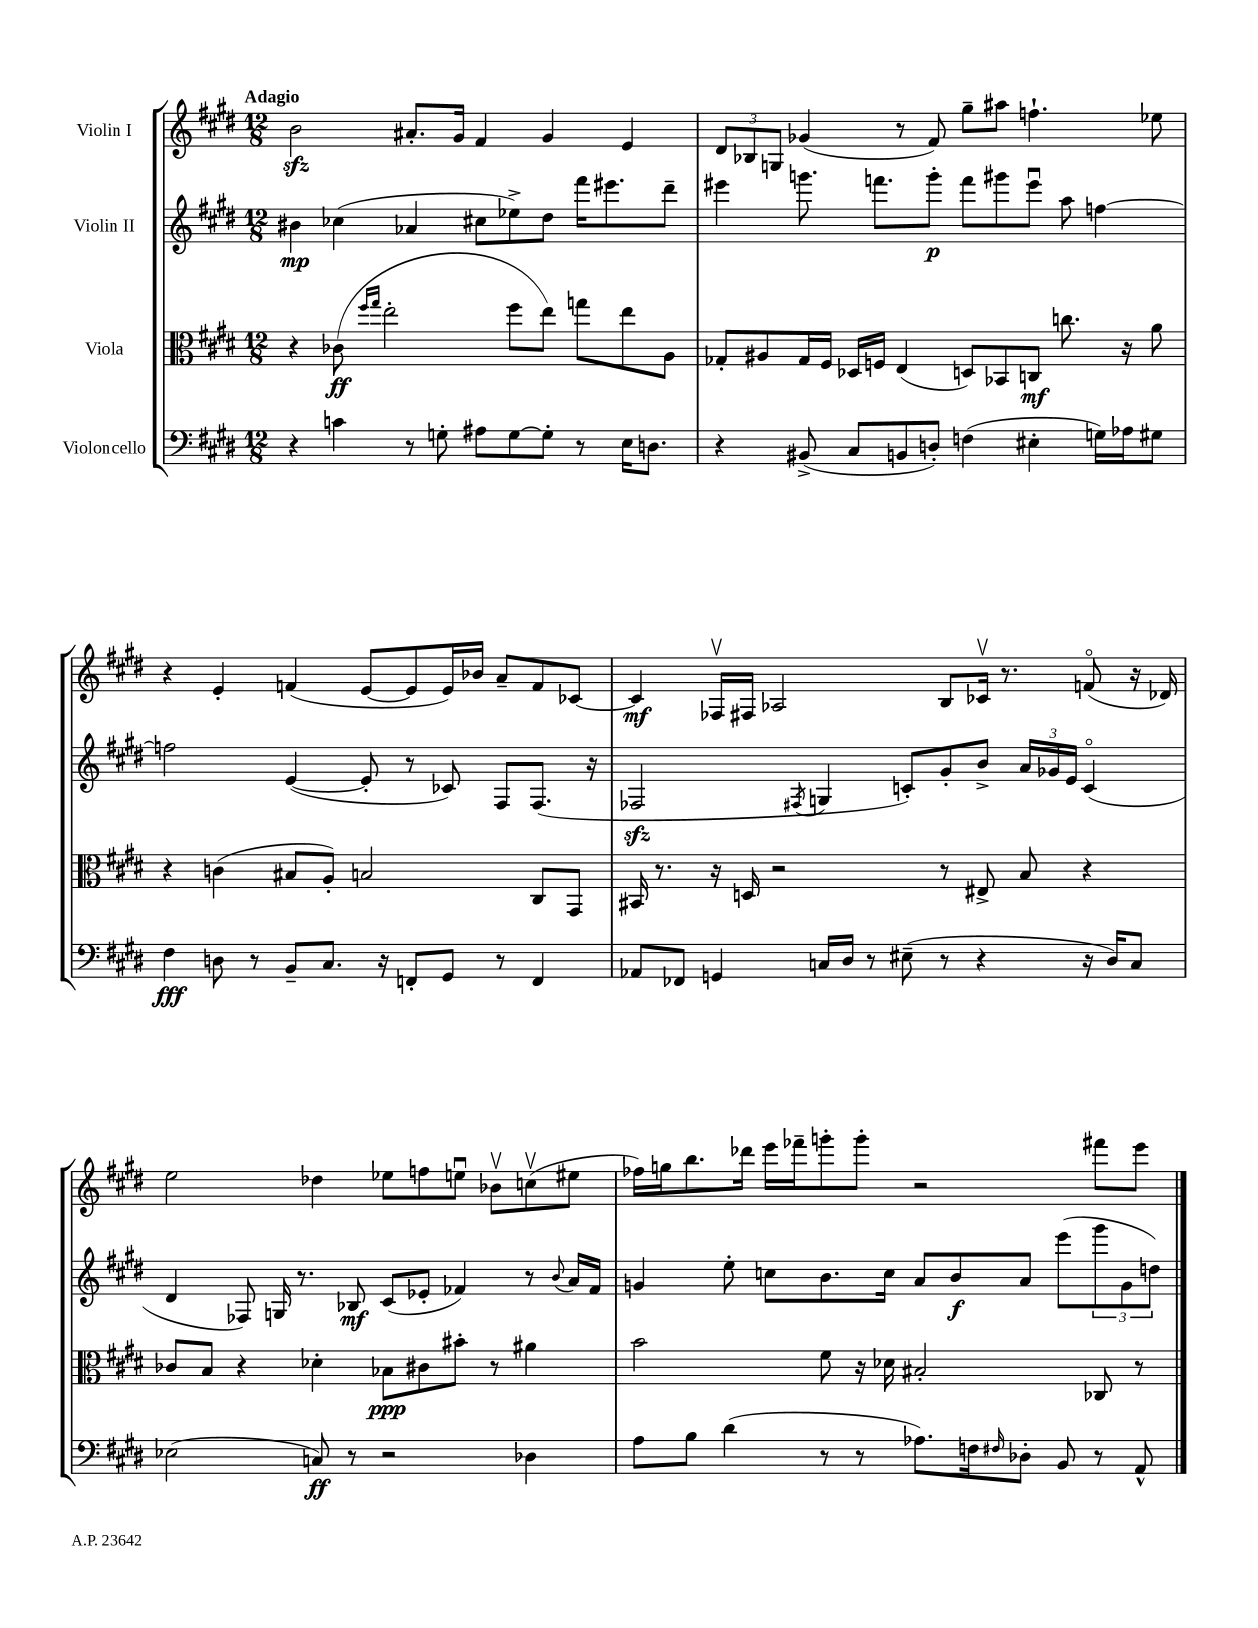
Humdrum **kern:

**kern	**kern	**kern	**kern
*staff4	*staff3	*staff2	*staff1
*clefF4	*clefC3	*clefG2	*clefG2
*k[f#c#g#d#]	*k[f#c#g#d#]	*k[f#c#g#d#]	*k[f#c#g#d#]
*M12/8	*M12/8	*M12/8	*M12/8
4r	4r	4b#\	2b\
4c\	(8c-\	(4cc-\	.
.	16qqff#/LL	.	.
.	16qqgg#/JJ	.	.
.	2ee'\	.	.
8r	.	4a-/	8.a#'/L
8G'\	.	.	.
.	.	.	16g#/Jk
8A#\L	.	8cc#\L	4f#/
[8G\	8ff#\L	8ee-^\)	.
8G'\]J	8ee\J)	8dd#\J	4g#/
8r	8gg\L	16fff#\LK	.
.	.	8.eee#\	.
16E\LK	8ee\	.	4e/
8.D\J	.	.	.
.	8A\J	8ddd#~\J	.
=	=	=	=
4r	8G-'/L	4eee#\	12d#/L
.	.	.	12B-/
.	8A#/	.	.
.	.	.	12G/J
(8BB#^/	16G-/L	8.ggg\	(4g-/
.	16F#/JJ	.	.
8C#/L	16D-/LL	.	.
.	16F/JJ	8.fff\L	.
8BB/	(4E/	.	8r
8D'/J)	.	8ggg'\J	8f#/)
(4F\	8D/L)	8fff\L	8gg#~\L
.	8BB-/	8ggg#\	8aa#\J
4E#'\	8C/J	8eee#u\J	4.ff`\
.	8.cc\	8aa\	.
16G\LL)	.	[4ff\	.
16A-\J	16r	.	.
8G#\J	8a\	.	8ee-\
=	=	=	=
4F#\	4r	2ff\]	4r
8D\	(4c\	.	4e'/
8r	.	.	.
8BB~/L	8B#/L	([4e/	(4f/
8.C#/J	8A'/J)	.	.
.	2B/	8e'/]	[8e/L
16r	.	.	.
8FF'/L	.	8r	8e/]
8GG#/J	.	8c-/)	16e/L)
.	.	.	16b-/JJ
8r	.	8F#/L	8a~/L
4FF/	8C#/L	(8.F#/J	8f/
.	8GG#/J	.	[8c-/J
.	.	16r	.
=	=	=	=
8AA-/L	16BB#/	2F-/	4c-/]
.	8.r	.	.
8FF-/J	.	.	.
4GG/	16r	.	16F-v/LL
.	16D/	.	16F#/JJ
.	2r	.	2A-/
.	.	8qF#/	.
16C/LL	.	4G/	.
16D#/JJ	.	.	.
8r	.	.	.
(8E#~\	.	8c'/L)	.
8r	8r	8g#'/	8B/L
4r	8E#^/	8b^/J	16c-v/Jk
.	.	.	8.r
.	8B/	24a/LL	.
.	.	24g-/	.
.	.	24e/JJ	.
16r	4r	(4co/	(8fo/
16D#/LK)	.	.	.
8C/J	.	.	16r
.	.	.	16d-/)
=	=	=	=
(2E-\	8c-/L	4d#/	2ee\
.	8B/J	.	.
.	4r	8F-/)	.
.	.	16G/	.
.	.	8.r	.
8C/)	4d-'\	.	4dd-\
8r	.	8B-/	.
2r	8B-\L	(8c#/L	8ee-\L
.	8c#\	8e-'/J	8ff\
.	8b#'\J	4f-/)	8eeu\J
.	8r	.	8b-v\L
4D-\	4a#\	8r	(8ccv\
.	.	8qqb/	.
.	.	16a/LL	8ee#\J
.	.	16f-/JJ	.
=	=	=	=
8A\L	2b\	4g/	16ff-\LL)
.	.	.	16gg\J
8B\J	.	.	8.bb\
(4d#\	.	8ee'\	.
.	.	.	16ddd-\Jk
.	.	8cc\L	16eee\LL
.	.	.	16fff-~\J
8r	8f#\	8.b\	8ggg'\
8r	16r	.	8ggg'\J
.	16d-\	16cc\Jk	.
8.A-\L)	2B#'/	8a/L	2r
.	.	8b/	.
16F\k	.	.	.
16qqF#/	.	.	.
8D-'\J	.	8a/J	.
8BB/	.	(8eee\L	.
8r	8C-/	12ggg#\	8fff#\L
.	.	12g\	.
8AA^^/	8r	.	8eee\J
.	.	12dd\J)	.
==	==	==	==
*-	*-	*-	*-
